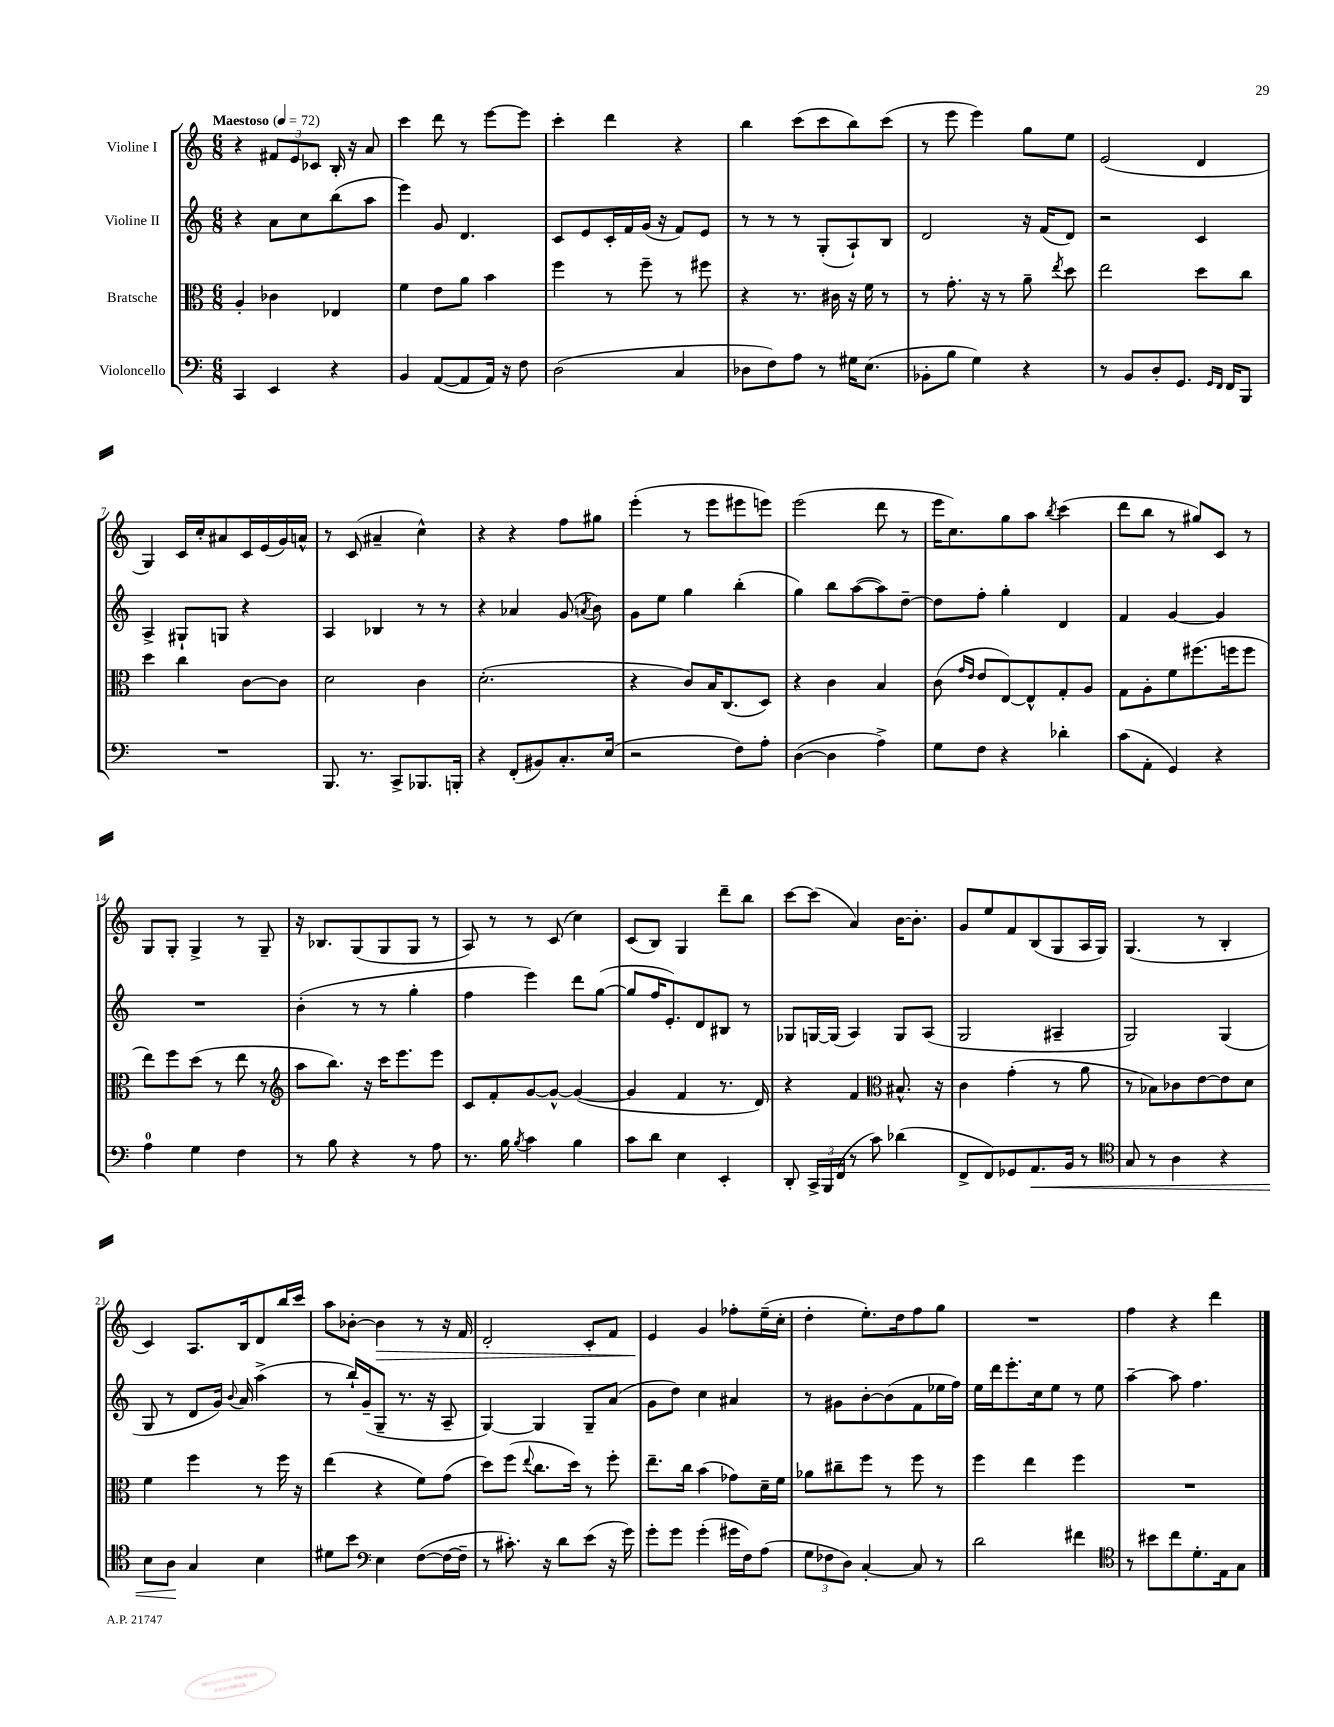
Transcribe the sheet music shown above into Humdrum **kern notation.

**kern	**dynam	**kern	**kern	**kern	**dynam
*part4	*part4	*part3	*part2	*part1	*part1
*staff4	*staff4	*staff3	*staff2	*staff1	*staff1
*I"Violoncello	*	*I"Bratsche	*I"Violine II	*I"Violine I	*
*clefF4	*	*clefC3	*clefG2	*clefG2	*
*k[]	*	*k[]	*k[]	*k[]	*
*M6/8	*	*M6/8	*M6/8	*M6/8	*
*MM72	*	*MM72	*MM72	*MM72	*
=1	=1	=1	=1	=1	=1
!	!	!	!	!LO:TX:a:B:t=Maestoso	!
4CC/	.	4A'/	4r	4r	.
4EE/	.	4c-X\	8a\L	12f#X/L	.
.	.	.	.	12e/	.
.	.	.	8cc\	.	.
.	.	.	.	12c-X/J	.
4r	.	4E-X/	(8bb\	16B'/	.
.	.	.	.	16r	.
.	.	.	8aa\J	8a/	.
=2	=2	=2	=2	=2	=2
4BB/	.	4f\	4eee\)	4ccc\	.
([8AA/L	.	8e\L	8g/	8ddd\	.
8AA/]	.	8a\J	4.d/	8r	.
16AA/Jk)	.	4b\	.	[8eee\L	.
16r	.	.	.	.	.
8F\	.	.	.	8eee\J]	.
=3	=3	=3	=3	=3	=3
(2D\	.	4ff\	8c/L	4ccc'\	.
.	.	.	8e/	.	.
.	.	8r	16c'/L	4ddd\	.
.	.	.	16f/	.	.
.	.	8ff~\	(16g/JJ	.	.
.	.	.	16r	.	.
4C/	.	8r	8f/L)	4r	.
.	.	8ff#X\	8e/J	.	.
=4	=4	=4	=4	=4	=4
8D-X\L	.	4r	8r	4bb\	.
8F\)	.	.	8r	.	.
8A\J	.	8.r	8r	(8ccc\L	.
8r	.	.	(8G'/L	8ccc\	.
.	.	16c#X\	.	.	.
16G#X\KL	.	16r	8A`/)	8bb\)	.
(8.E\J	.	16f\	.	.	.
.	.	8r	8B/J	(8ccc\J	.
=5	=5	=5	=5	=5	=5
8BB-X'\L	.	8r	2d/	8r	.
8B\J	.	8.g'\	.	8eee\	.
4G\)	.	.	.	4eee\)	.
.	.	16r	.	.	.
.	.	8r	.	.	.
4r	.	8a~\	16r	8gg\L	.
.	.	.	(16f/KL	.	.
.	.	8qee/	.	.	.
.	.	8dd\	8d/J)	8ee\J	.
=6	=6	=6	=6	=6	=6
8r	.	2ee\	2r	(2e/	.
8BB/L	.	.	.	.	.
8D'/	.	.	.	.	.
8.GG/J	.	.	.	.	.
.	.	8dd\L	4c/	4d/	.
16qqGG/LL	.	.	.	.	.
16qqFF/JJ	.	.	.	.	.
16FF/KL	.	.	.	.	.
8BBB/J	.	8cc\J	.	.	.
!!LO:LB:g=z
=7	=7	=7	=7	=7	=7
2.r	.	4dd\	4A^/	4G/)	.
.	.	4cc\	8G#X`/L	16c/LL	.
.	.	.	.	16cc'/J	.
.	.	.	8Gn/J	8a#X/	.
.	.	[8c\L	4r	16c/L	.
.	.	.	.	(16e/	.
.	.	8c\J]	.	16g/)	.
.	.	.	.	16an^^/JJ	.
=8	=8	=8	=8	=8	=8
8.BBB/	.	2d\	4A/	8r	.
.	.	.	.	(8c/	.
8.r	.	.	.	.	.
.	.	.	4B-X/	4a#X~/	.
8CC^/L	.	.	.	.	.
8.BBB-X/	.	4c\	8r	4cc^^\)	.
.	.	.	8r	.	.
16BBBn'/Jk	.	.	.	.	.
=9	=9	=9	=9	=9	=9
4r	.	(2.d'\	4r	4r	.
(8FF'/L	.	.	4a-X/	4r	.
8BB#X/)	.	.	.	.	.
8.C'/	.	.	(8g/	8ff\L	.
.	.	.	8qan/	.	.
.	.	.	8b\)	8gg#X\J	.
(16E/Jk	.	.	.	.	.
=10	=10	=10	=10	=10	=10
2r	.	4r	8g\L	(4eee'\	.
.	.	.	8ee\J	.	.
.	.	8c/L)	4gg\	8r	.
.	.	16B/K	.	8eee\L	.
.	.	(8.C/	.	.	.
8F\L)	.	.	(4bb'\	8eee#X\	.
8A'\J	.	8D/J)	.	8eeen\J)	.
=11	=11	=11	=11	=11	=11
([4D\	.	4r	4gg\)	(2eee\	.
4D\]	.	4c\	8bb\L	.	.
.	.	.	([8aa\	.	.
4A^\)	.	4B/	8aa\])	8ddd\	.
.	.	.	[8dd~\J	8r	.
=12	=12	=12	=12	=12	=12
8G\L	.	(8c\	8dd\L]	16eee\KL	.
.	.	.	.	8.cc\)	.
.	.	16qqg/LL	.	.	.
.	.	16qqe/JJ	.	.	.
8F\J	.	8e/L	8ff'\J	.	.
4r	.	[8E/)	4gg'\	8gg\	.
.	.	8E^^/]	.	8aa\J	.
.	.	.	.	8qbb/	.
4d-X'\	.	8G'/	4d/	(4ccc\	.
.	.	8A/J	.	.	.
=13	=13	=13	=13	=13	=13
(8c\L	.	8G\L	4f/	8ddd\L	.
8AA'\J	.	8A'\	.	8bb\J	.
4GG/)	.	8f\	[4g/	8r	.
.	.	(8.ff#X\	.	8gg#X/L)	.
4r	.	.	4g/]	8c/J	.
.	.	16ffn\k	.	.	.
.	.	8ff\J	.	8r	.
!!LO:LB:g=z
=14	=14	=14	=14	=14	=14
4A\	.	8ee\L)	2.r	8G/L	.
.	.	8ff\	.	8G'/J	.
4G\	.	(8dd\J	.	4G^/	.
.	.	8r	.	.	.
4F\	.	8ee\	.	8r	.
.	.	8r	.	8G~/	.
=15	=15	=15	=15	=15	=15
*	*	*clefG2	*	*	*
8r	.	8aa\L	(4b'\	16r	.
.	.	.	.	8.B-X/L	.
8B\	.	8.bb\J)	.	.	.
4r	.	.	8r	(8G/	.
.	.	16r	.	.	.
.	.	16ccc\KL	8r	8G/	.
.	.	8.eee\	.	.	.
8r	.	.	4gg'\	8G/J	.
8A\	.	8eee\J	.	8r	.
=16	=16	=16	=16	=16	=16
8.r	.	8c/L	4ff\	8A/)	.
.	.	8f'/	.	8r	.
16B\	.	.	.	.	.
8qB/	.	.	.	.	.
4c\	.	[8g/	4eee\)	8r	.
.	.	8g^^/J_	.	(8c/	.
4B\	.	(4g/_	8ddd\L	4cc\)	.
.	.	.	([8gg\J	.	.
=17	=17	=17	=17	=17	=17
8c\L	.	4g/]	8gg/L]	(8c/L	.
8d\J	.	.	16ff/K	8B/J)	.
.	.	.	8.e'/)	.	.
4E\	.	4f/	.	4G/	.
.	.	.	8d/	.	.
4EE'/	.	8.r	8B#X/J	8ddd~\L	.
.	.	.	8r	8bb\J	.
.	.	16d/)	.	.	.
=18	=18	=18	=18	=18	=18
8DD'/	.	4r	8G-X/L	[8ccc\L	.
24CC^/LL	.	.	[16Gn/L	(8ccc\J]	.
24BBB/	.	.	.	.	.
.	.	.	(16G/JJ]	.	.
(24FF/JJ	.	.	.	.	.
8r	.	4f/	4A/)	4a/)	.
8c\)	.	.	.	.	.
*	*	*clefC3	*	*	*
(4d-X\	.	8.B#X^^/	8G/L	[16b\KL	.
.	.	.	.	8.b'\J]	.
.	.	.	(8A/J	.	.
.	.	16r	.	.	.
=19	=19	=19	=19	=19	=19
8FF^/L	.	4c\	2G/	8g/L	.
8FF/)	.	.	.	8ee/	.
8GG-X/	.	(4g'\	.	8f/	.
!	!LO:HP:b	!	!	!	!
8.AA/	<	.	.	(8B/	.
.	.	8r	4A#X~/	8G/	.
16BB/Jk	.	.	.	.	.
8r	.	8a\	.	16A/L	.
.	.	.	.	16G/JJ)	.
=20	=20	=20	=20	=20	=20
*clefC4	*	*	*	*	*
8G/	.	8r	2G/)	(4.G/	.
8r	.	8B-X\L)	.	.	.
4A\	.	8c-X\	.	.	.
.	.	[8e\	.	8r	.
4r	.	8e\]	(4G/	4B'/	.
.	.	8d\J	.	.	.
!!LO:LB:g=z
=21	=21	=21	=21	=21	=21
8B\L	.	4f\	8G/	4c/)	.
8A\J	.	.	8r	.	.
4G/	[	4ff\	8d/L	8.A/L	.
.	.	.	16g/Jk)	.	.
.	.	.	8qqb/	.	.
.	.	.	16a/	16B/k	.
4B\	.	8r	(4aa^\	8d/	.
.	.	16ff\	.	16bb/L	.
.	.	16r	.	16ccc/JJ	.
=22	=22	=22	=22	=22	=22
8d#X\L	.	(4ee\	8r	8aa\L	.
8b\J	.	.	16bb`/LL)	[8b-X'\J	.
.	.	.	(16g~/J	.	.
*clefF4	*	*	*	*	*
!	!	!	!	!	!LO:HP:b
4E\	.	4r	8G~/J	4b-\]	>
.	.	.	8.r	.	.
([8F\L	.	8f\L)	.	8r	.
.	.	.	16r	.	.
16F\L_	.	(8g\J	8A~/	16r	.
16F~\JJ]	.	.	.	16f/	.
=23	=23	=23	=23	=23	=23
8r	.	8dd\L)	[4G/)	2d'/	.
8.c#X'\)	.	(8ff\J	.	.	.
.	.	8qqee/	.	.	.
.	.	8.cc\L	4G/]	.	.
16r	.	.	.	.	.
8d\L	.	.	.	.	.
.	.	16dd\Jk)	.	.	.
(8e\J	.	8r	8G~/L	8c'/L	.
16r	.	8ff'\	(8a/J	8f/J	.
16g\)	.	.	.	.	.
=24	=24	=24	=24	=24	=24
8g'\L	.	8.ee~\L	8g\L	4e/	.
8g\J	.	.	8dd\J)	.	.
.	.	16cc\Jk	.	.	.
(4g'\	.	(4b\	4cc\	4g/	]
16g#X\LL	.	8g-X\L)	4a#X/	8ff-X'\L	.
16F\J)	.	.	.	.	.
(8A\J	.	16d~\L	.	(16ee~\L	.
.	.	16f\JJ	.	16cc'\JJ	.
=25	=25	=25	=25	=25	=25
12G\L	.	8a-X\L	8r	4dd'\	.
12F-X\	.	.	.	.	.
.	.	8cc#X~\	8g#X\L	.	.
12D\J)	.	.	.	.	.
[4C'/	.	8ff\J	[8b'\	8.ee'\L)	.
.	.	8r	(8b\]	.	.
.	.	.	.	16dd\k	.
8C/]	.	8ff\	8f\	8ff\	.
8r	.	8r	16ee-X\L	8gg\J	.
.	.	.	16ff\JJ)	.	.
=26	=26	=26	=26	=26	=26
2d\	.	4ff\	16ee\LL	2.r	.
.	.	.	16ddd\J	.	.
.	.	.	8.eee'\	.	.
.	.	4ee\	.	.	.
.	.	.	16cc\k	.	.
.	.	.	8ee\J	.	.
4f#X\	.	4ff\	8r	.	.
.	.	.	8ee\	.	.
=27	=27	=27	=27	=27	=27
*clefC4	*	*	*	*	*
8r	.	2.r	[4aa~\	4ff\	.
8b#X\L	.	.	.	.	.
8cc\	.	.	8aa\]	4r	.
8.d'\	.	.	4.ff\	.	.
.	.	.	.	4ddd\	.
16E\k	.	.	.	.	.
8G\J	.	.	.	.	.
==	==	==	==	==	==
*-	*-	*-	*-	*-	*-
